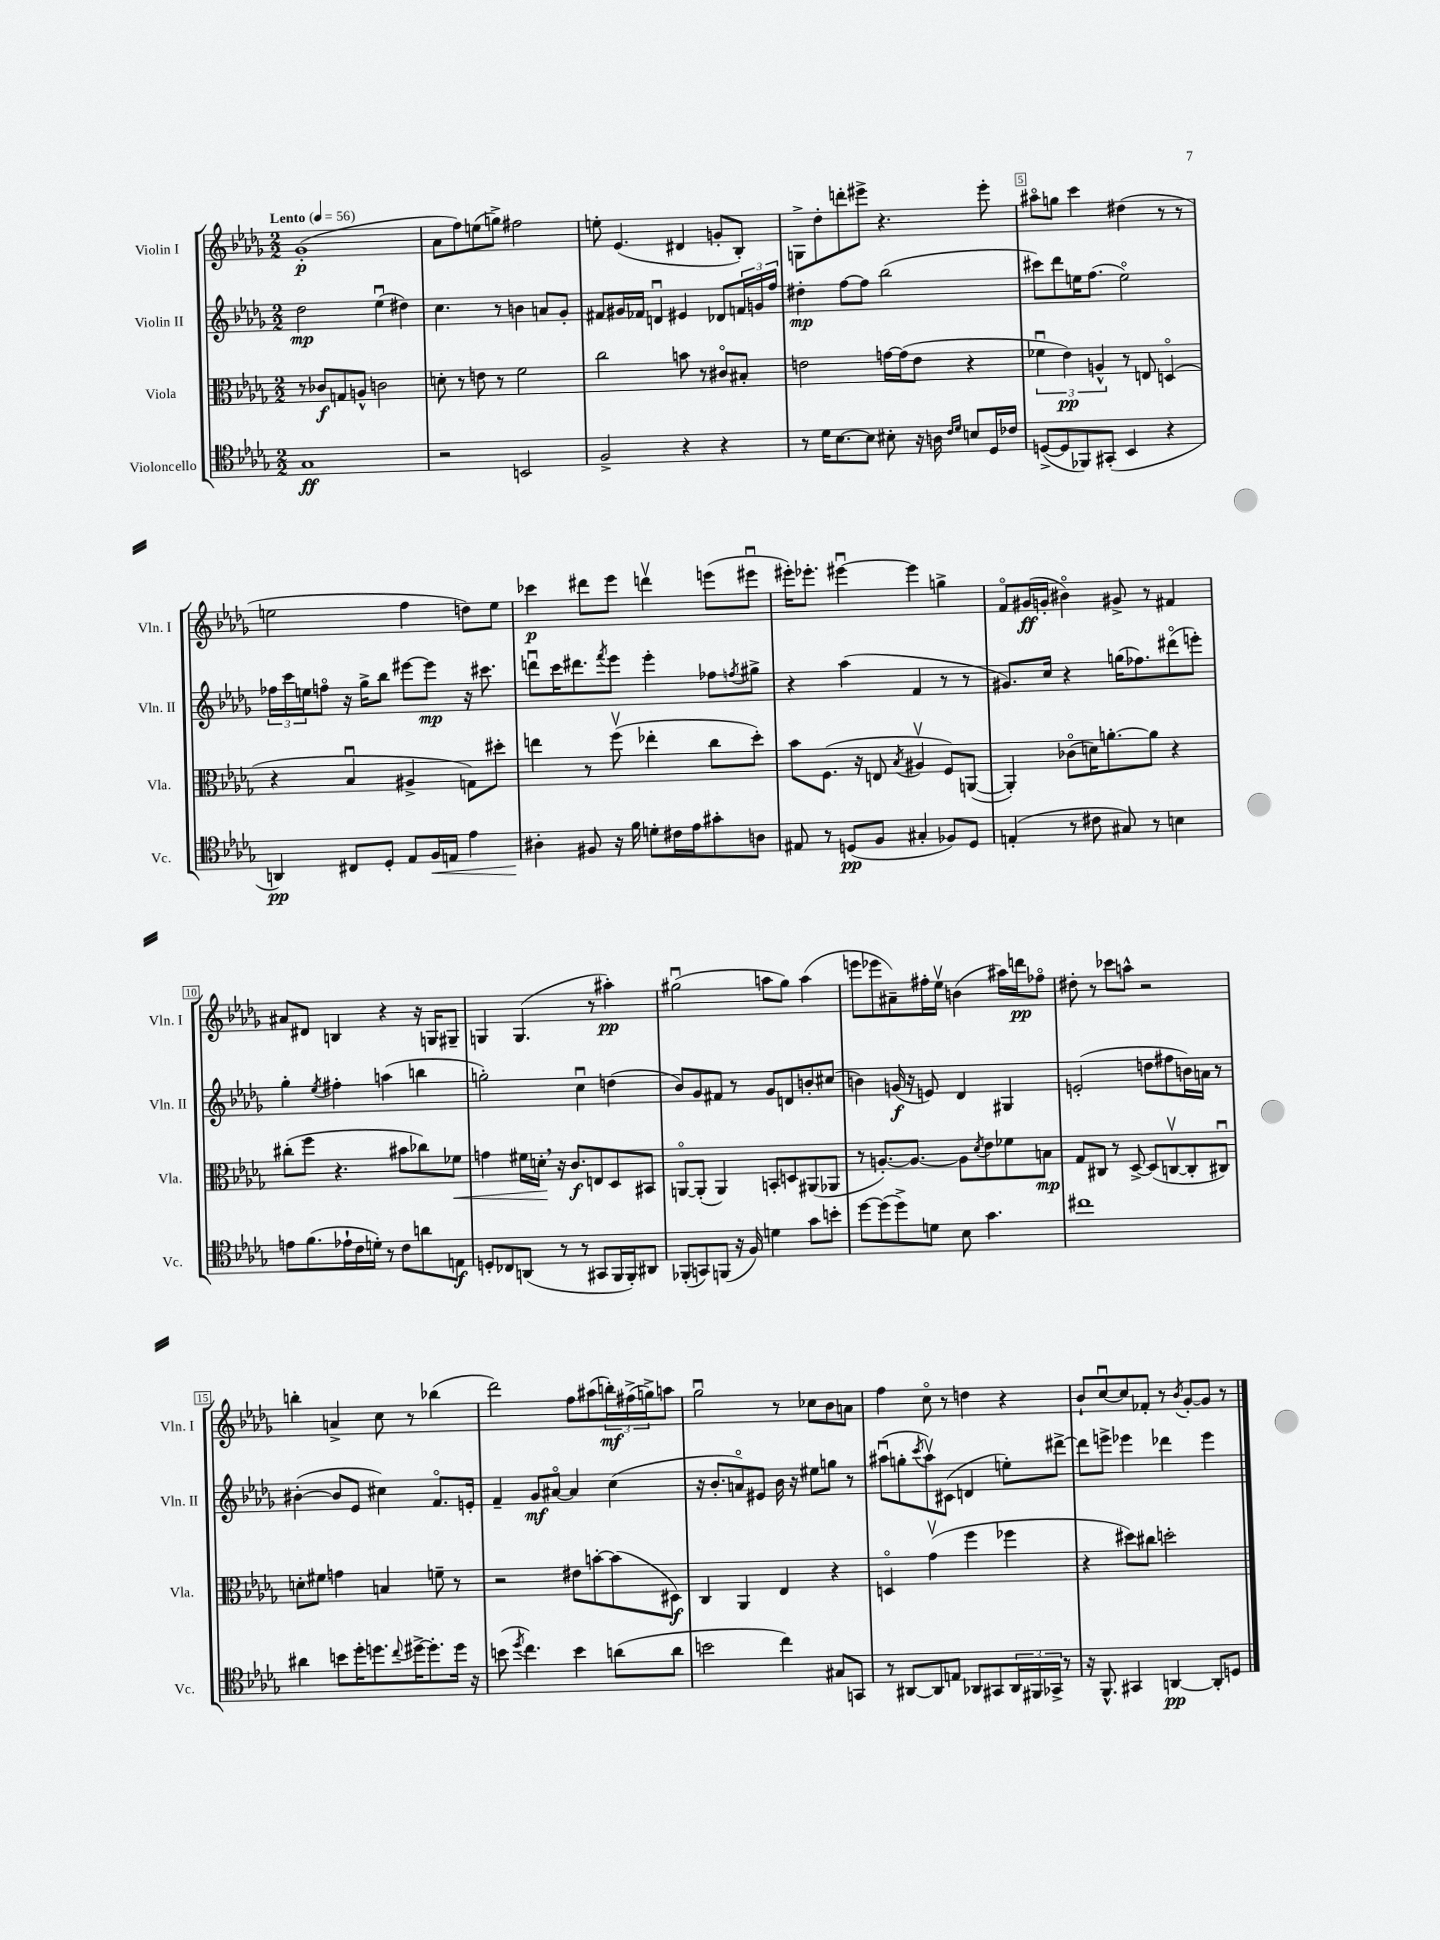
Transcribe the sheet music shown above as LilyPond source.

<<
\new StaffGroup <<
\new Staff = "s0" \with { instrumentName = "Violin I" shortInstrumentName = "Vln. I" } {
    \clef treble \key des \major \numericTimeSignature \time 2/2 \tempo "Lento" 4 = 56
    ges'1-.\p( |
    aes'8 f''8) e''8( g''8->) fis''2 |
    e''8-. ees'4.( dis'4 g'8-. bes8-.) |
    g8-> des''8-. d'''8-. eis'''8-> r4. eis'''8-. |
    ais''8\flageolet g''8 c'''4 dis''4( r8 r8 |
    e''2 f''4 d''8) e''8 |
    ces'''4\p dis'''8 ees'''8 d'''4\upbow e'''8( eis'''8\downbow |
    eis'''16-.) ees'''8.-. eis'''4~\downbow eis'''4 g''4-> |
    f'8\flageolet gis'16\ff( g'16-. bis'4\flageolet) gis'8-> r8 fis'4 |
    ais'8 dis'8 b4 r4 r16 g16 gis8-- |
    g4 g4.( r8 ais''4-.\pp) |
    gis''2\downbow( a''8 gis''8) a''4( |
    e'''8 ees'''8 ais'8--) fis''16-. ees''16\upbow b'4( ais''16) d'''16\pp fes''8\flageolet |
    dis''8-. r8 ces'''8 a''8-^ r2 |
    b''4-. a'4-> c''8 r8 bes''4( |
    des'''2) f''8 ais''8( \tuplet 3/2 { b''16-.\mf) fis''16->( g''16->) } a''8 |
    ges''2\downbow r8 ces''8 bes'8 a'8 |
    f''4 c''8\flageolet r8 d''4 r4 |
    bes'8-! c''8~\downbow c''8 fes'8-. r8 \acciaccatura { bes'8 } ges'8~-. ges'8 r8 \bar "|." |
}
\new Staff = "s1" \with { instrumentName = "Violin II" shortInstrumentName = "Vln. II" } {
    \clef treble \key des \major \numericTimeSignature \time 2/2
    des''2\mp ees''4\downbow( dis''4) |
    c''4. r8 b'4 a'8 ges'8-. |
    fis'8 gis'16 fes'16 d'4\downbow eis'4 des'8 \tuplet 3/2 { f'16 g'16 f''16 } |
    dis''4-.\mp f''8~ f''8 bes''2( |
    cis'''8) des'''8 e''16 f''8.( e''2\flageolet) |
    \tuplet 3/2 { fes''16 c'''16 e''16 } f''8\flageolet r16 ges''16-> bes''8 eis'''8~ eis'''8\mp r16 cis'''8. |
    d'''8\downbow c'''16 dis'''8. \acciaccatura { f'''8 } ees'''8 ees'''4-. fes''8 \acciaccatura { f''8 } gis''8-> |
    r4 aes''4( f'4 r8 r8 |
    gis'8.) c''16 r4 g''16( fes''8.) dis'''8\flageolet( e'''8-.) |
    ges''4-. \acciaccatura { ees''8 } fis''4-. a''4( b''4 |
    g''2-.) c''4\downbow d''4( |
    bes'8) ges'8 fis'8 r8 ges'8 d'8 b'8-. cis''8( |
    b'4) g'16\f( r16 e'8) des'4 gis4 |
    e'2-.( d''8 fis''8 b'16) a'16 r8 |
    bis'4~-.( bis'8 ees'8 cis''4) f'8.\flageolet e'16-. |
    f'4-- ges'8\mf ais'8~\flageolet ais'4 c''4( |
    r16 bes'8.-. a'8\flageolet) eis'8 bes'16 r16 eis''8 g''8 r8 |
    ais''8\downbow( g''8-. \acciaccatura { c'''8 } ais''8\upbow) cis'8( d'4 e''8-.) dis'''8~-> |
    dis'''8 e'''8-> ees'''4 des'''4 ees'''4 \bar "|." |
}
\new Staff = "s2" \with { instrumentName = "Viola" shortInstrumentName = "Vla." } {
    \clef alto \key des \major \numericTimeSignature \time 2/2
    r8 ces'8\f g8 a8-^ c'2 |
    d'8-. r8 e'8 r8 f'2 |
    c''2 b'8 r8 cis'8\flageolet bis8-. |
    e'2 g'16~ g'16( e'8 r4 |
    \tuplet 3/2 { fes'4\downbow ees'4\pp) a4-^ } r8 e8 d4\flageolet( |
    r4 bes4\downbow ais4-> g8) dis''8-. |
    e''4 r8 f''8\upbow( ees''4-. c''8 des''8-.) |
    bes'8 f8.( r16 e8 \acciaccatura { bes8 } ais4\upbow f8) a,8~( |
    a,4-.) ces'8\flageolet( d'16) a'8.~-. a'8 r4 |
    cis''8-.( f''8 r4. bis'8 ces''8) fes'8\< |
    g'4 fis'16 d'16-.\! \breathe r16 c'8.\f e8 des8 bis,8 |
    a,8~\flageolet a,8-.( a,4) b,8-. d8 ais,8( aes,8 |
    r8 a8.~-.) a8.~ a8 \acciaccatura { des'8 } ees'8 fes'8 b8\mp |
    ges8 cis8 r8 des8~-> des8( c8~\upbow c8-. cis8\downbow) |
    d'8-. fis'8 g'4 b4 f'8-- r8 |
    r2 eis'8 b'8~-. b'8( dis8\f) |
    c4 aes,4 ees4 r4 |
    d4\flageolet ges'4\upbow( f''4 fes''4 |
    r4 dis''8) cis''8 d''2-. \bar "|." |
}
\new Staff = "s3" \with { instrumentName = "Violoncello" shortInstrumentName = "Vc." } {
    \clef tenor \key des \major \numericTimeSignature \time 2/2
    ges1\ff |
    r2 b,2 |
    f2-> r4 r4 |
    r8 des'16 bes8.~ bes8 bis8-. r16 a16 \grace { c'16 des'16 } b8 des16 ces'16 |
    d8~->( d8 fes,8) gis,8-.( bes,4 r4 |
    a,4\pp) cis8 des8-. ees8 f16\< e16 ees'4 |
    ais4-.\! fis8 r16 f'16 d'8-. cis'16 ees'16 gis'8-. a8 |
    eis8 r8 d8\pp( f8 gis4-. fes8) d8 |
    e4-.( r8 cis'8 gis8) r8 b4 |
    e'8 f'8.( ees'16-! c'16 d'16-.) r8 c'8 a'8 e8\f |
    d8-. ces8 a,8( r8 r8 gis,8 f,16 f,16-.) ais,8 |
    fes,8-.( g,8) f,8( r16 f16) d'4 ges'8 b'8-. |
    des''8~ des''8( des''8->) d'8 bes8 ges'4. |
    cis''1 |
    ais'4 b'8 des''16-. d''8. \appoggiatura { c''8 } dis''16~-> dis''8.-. dis''16 r16 |
    b'8( \acciaccatura { des''8 } c''4.) b'4 a'8( a'8 |
    b'2 c''4) gis8 g,8 |
    r8 ais,8~ ais,8 e8 aes,8 gis,8 \tuplet 3/2 { aes,16 fis,16 ges,16-> } r8 |
    r16 f,8.-^ gis,4 a,4~\pp a,8-. d8 \bar "|." |
}
>>
>>
\layout { \context { \Score \override BarNumber.break-visibility = ##(#f #t #t) barNumberVisibility = #(every-nth-bar-number-visible 5) \override BarNumber.stencil = #(make-stencil-boxer 0.1 0.3 ly:text-interface::print) } }
